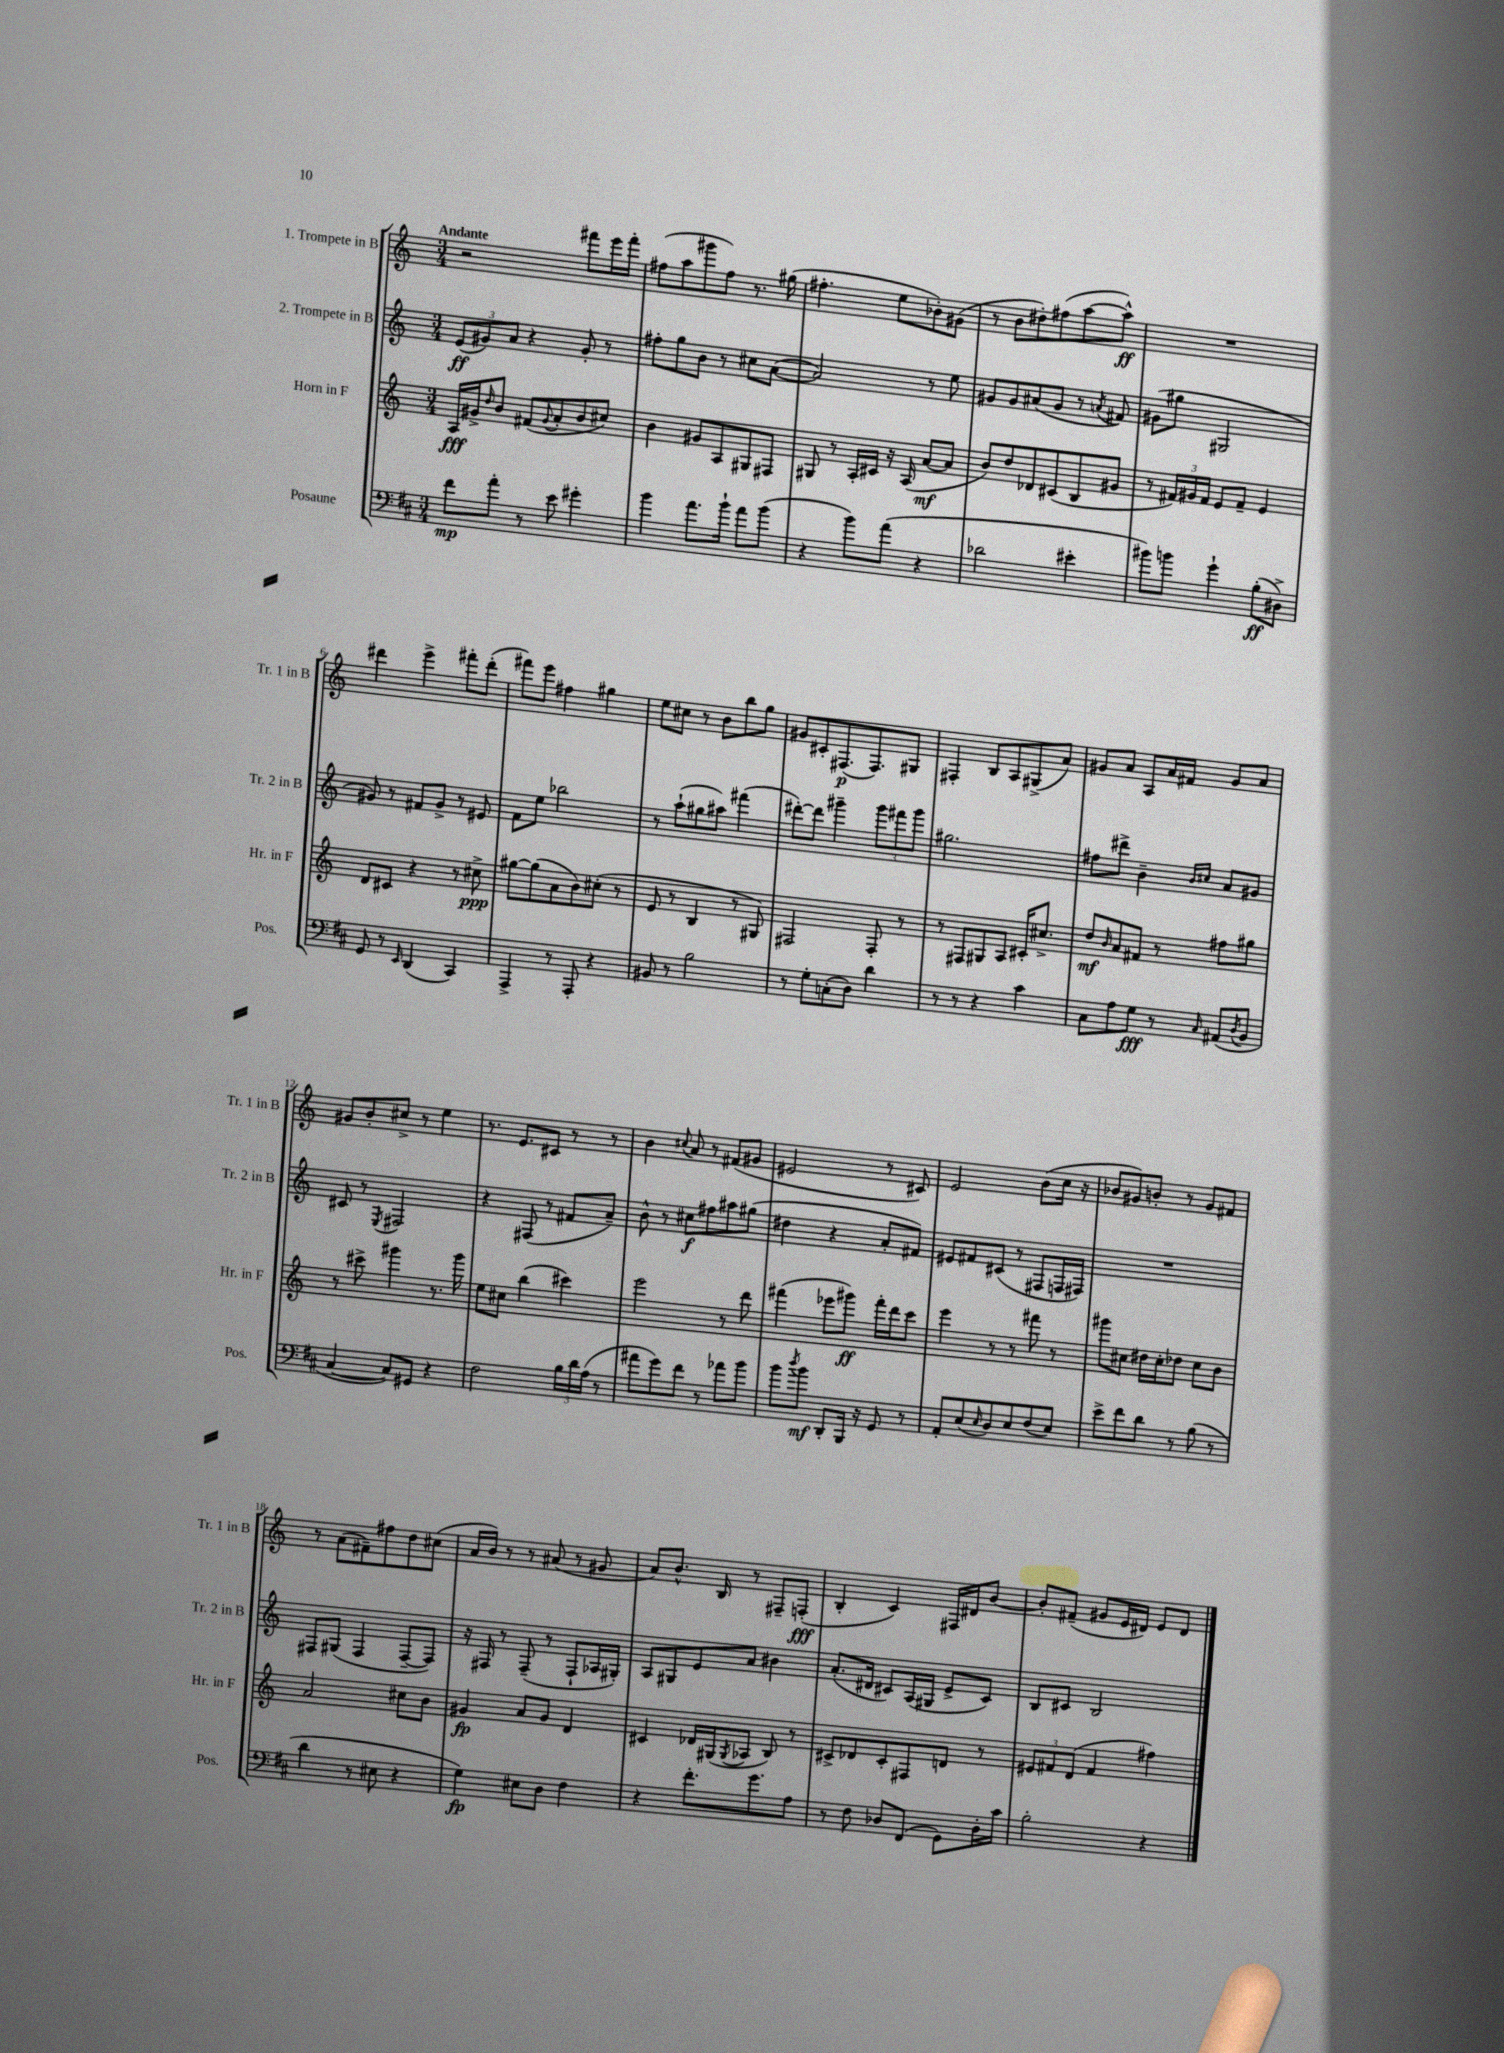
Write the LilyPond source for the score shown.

<<
\new StaffGroup <<
\new Staff = "s0" \with { instrumentName = "1. Trompete in B" shortInstrumentName = "Tr. 1 in B" } {
    \clef treble \key c \major \numericTimeSignature \time 3/4 \tempo "Andante"
    r2 fis'''8 e'''16 fis'''16-. |
    fis''8( a''8 gis'''8 fis''8) r8. gis''16( |
    fis''4.-. e''8 bes'8-.) gis'8( |
    r8 b'8 dis''8-.) fis''8( a''8~ a''8-^\ff) |
    R2. |
    dis'''4 e'''4-> fis'''8-. dis'''8-.( |
    fis'''8) e'''8 fis''4 gis''4 |
    e''8 cis''8 r8 b'8 b''8 g''8 |
    gis'8 cis'8-. fis8.\p( fis8.) gis8 |
    fis4-. b8 a8 gis8->( a'8) |
    gis'8 a'8 a8 a'16 fis'16 gis'8 a'8 |
    gis'8 b'8-. cis''8-> r8 e''4 |
    r8. e'8. cis'8 r8 r8 |
    b'4 \appoggiatura { cis''8 } a'8 r8 fis'8( gis'8 |
    eis'2 r8 cis'8) |
    e'2 b'8( c''16 r16 |
    bes'8 gis'8) b'8-. r8 gis'8 fis'8 |
    r8 a'8( fis'8--) fis''8 d''8 cis''8( |
    a'16 b'16) r8 r8 ais'8( r8 gis'8 |
    a'8) b'8.-^ b16 r8 fis8-- f8-.\fff( |
    b4-. c'4) fis16 dis'16 b'8~ |
    b'8-. fis'8--( gis'8 e'16 dis'16) e'8 dis'8 \bar "|." |
}
\new Staff = "s1" \with { instrumentName = "2. Trompete in B" shortInstrumentName = "Tr. 2 in B" } {
    \clef treble \key c \major \numericTimeSignature \time 3/4
    \tuplet 3/2 { e'8\ff( gis'8) a'8 } r4 gis'8-. r8 |
    fis''8-. g''8 b'8 r8 cis''8 a'8~( |
    a'2) r8 e''8 |
    gis'8 gis'8 ais'8( gis'8 r8 \acciaccatura { a'8 } fis'8) |
    gis'8( gis''8 gis2 |
    gis'8) r8 fis'8 gis'8-> r8 eis'8 |
    f'8 e''8 bes''2 |
    r8 a''8-!( gis''8 ais''8) fis'''4( |
    dis'''8~-.) dis'''8 gis'''4-- \tuplet 3/2 { gis'''8 fis'''8 gis'''8 } |
    gis''2. |
    fis''8 dis'''8-> b'4-- \grace { b'16 cis''16 } a'8 gis'8 |
    cis'8 r8 \acciaccatura { e8 } fis2 |
    r4 fis8( r8 fis'8 a'8--) |
    b'8-^ r8 cis''8\f fis''8 ais''8 gis''8( |
    dis''4 r4 a'8-. fis'8) |
    eis'8 fis'8 cis'8( r8 fis8 f16 fis16) |
    R2. |
    fis8 gis8( fis4 fis8~-- fis8) |
    r16 fis16 r8 fis8--( r8 fis8-! aes16 gis16-.) |
    a8 gis8 e'8 a'8 bis'4 |
    a'8.-.( dis'16 cis'8) a16( gis16 e'8-> cis'8) |
    b8 cis'8 b2 \bar "|." |
}
\new Staff = "s2" \with { instrumentName = "Horn in F" shortInstrumentName = "Hr. in F" } {
    \clef treble \key c \major \numericTimeSignature \time 3/4
    a16\fff gis'16-> \grace { d''16 } b'8 fis'8( \appoggiatura { gis'8 } a'8-. b'8 cis''8) |
    b'4 gis'8 a8 gis8 fis8 |
    gis8 r8 a16-. cis'16 r16 a16( a'8~\mf a'8 |
    b'8) d''8 des'8 cis'8( b8 gis'8 |
    r8 \tuplet 3/2 { fis'16) gis'16 fis'16 } e'8 fis'8-- e'4 |
    d'8 cis'8 r4 r8 cis''8->\ppp |
    gis''8~ gis''8( a'8 b'8) cis''8-.( r8 |
    e'8 r8 b4 r8 gis8) |
    fis2 fis8-. r8 |
    r8 fis8 gis8 a8 cis'16-. cis''8.-> |
    d''8\mf \grace { b'16 } a'8 fis'8 r8 fis''8 gis''8 |
    r8 cis'''8-> gis'''4 r8. gis'''16 |
    e''8 cis''8 b''4( cis'''4) |
    e'''2 r8 d'''8 |
    fis'''4( ees'''8 gis'''8\ff) fis'''16-. d'''16 c'''8 |
    e'''4 r8 r8 fis'''8 r8 |
    gis'''8 cis''8 dis''16 cis''16-. des''8 cis''8 b'8 |
    a'2 cis''8 b'8 |
    gis'4\fp a'8 gis'8 d'4 |
    cis'4 des'16 gis16( \acciaccatura { gis8 } aes8 b8) r8 |
    cis'8-> des'8 cis'8-. fis8 d'8 r8 |
    \tuplet 3/2 { eis'8 fis'8 d'8( } fis'4 fis''4) \bar "|." |
}
\new Staff = "s3" \with { instrumentName = "Posaune" shortInstrumentName = "Pos." } {
    \clef bass \key d \major \numericTimeSignature \time 3/4
    fis'8\mp a'8-. r8 e'8 gis'4-. |
    b'4 a'8. b'16-! a'8 b'8( |
    r4 b'8) a'8( r4 |
    des'2 eis'4-. |
    bis'8) b'8 g'4-! b8-.\ff( dis8->) |
    g,8 r8 \grace { e,16 } d,4( cis,4) |
    a,,4-> r8 a,,8-. r4 |
    bis,8 r8 b2 |
    r8 g8-. c8-.( d8) d'4 |
    r8 r8 r4 cis'4 |
    cis8 a8 g8\fff r8 \grace { cis16 } ais,8( \acciaccatura { d8 } b,8 |
    cis4~ cis8) gis,8 r4 |
    fis2 \tuplet 3/2 { b16 d'16 a16( } r8 |
    ais'8 g'8) fis'8 r8 aes'8 b'8 |
    b'8 \acciaccatura { d''8 } b'8\mf d,8-. b,,16 r16 g,8 r8 |
    a,8-. e8( \grace { e16 } d8) e8 fis8( e8) |
    e'8-> fis'8 d'8 r8 b8( r8 |
    d'4 r8 eis8 r4 |
    g4\fp) eis8 d8 fis4 |
    r4 fis'8.-. g'8. a8 |
    r8 fis8 des8 fis,8( g,8) des16-. cis'16 |
    b2-. r4 \bar "|." |
}
>>
>>
